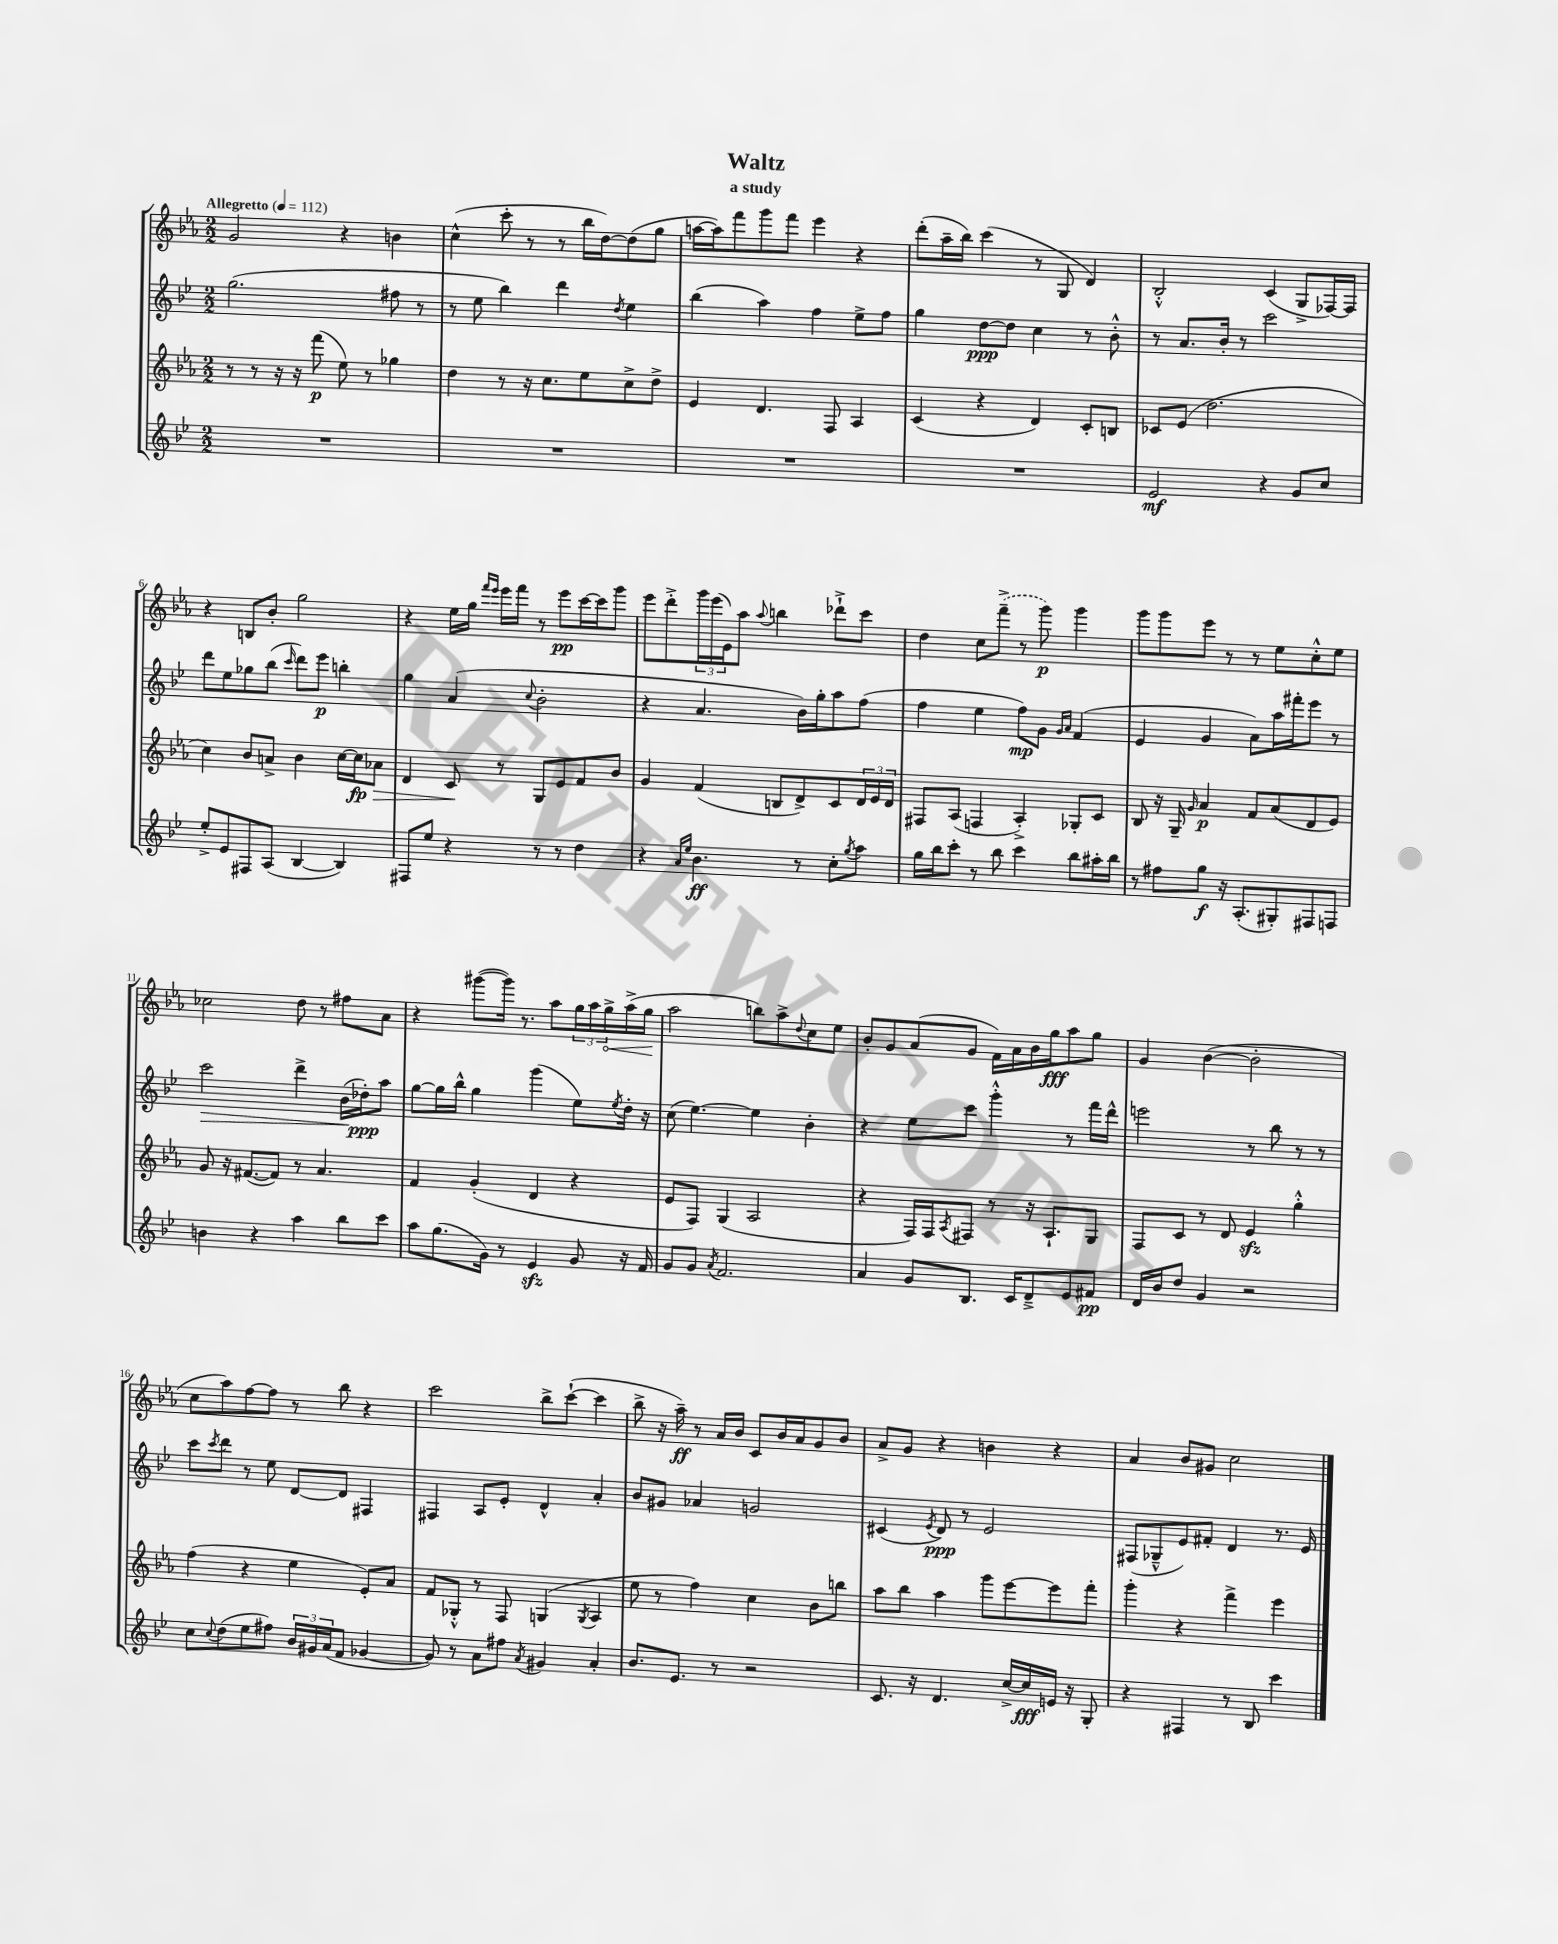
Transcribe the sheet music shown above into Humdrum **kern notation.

**kern	**kern	**kern	**kern
*staff4	*staff3	*staff2	*staff1
*clefG2	*clefG2	*clefG2	*clefG2
*k[b-e-]	*k[b-e-a-]	*k[b-e-]	*k[b-e-a-]
*M2/2	*M2/2	*M2/2	*M2/2
*MM112	*MM112	*MM112	*MM112
1r	8r	(2.gg\	2g/
.	8r	.	.
.	16r	.	.
.	16r	.	.
.	(8fff\	.	.
.	8ee-\)	.	4r
.	8r	.	.
.	4gg-\	8ff#\	4b\
.	.	8r	.
=	=	=	=
1r	4dd\	8r	(4cc^^\
.	.	8ee-\	.
.	8r	4bb-\)	8ccc'\
.	16r	.	8r
.	8.cc\L	.	.
.	.	4ddd\	8r
.	8ee-\	.	16bb-\LL
.	.	.	[16dd\J)
.	.	8qdd/	.
.	8cc^\	4ee-\	(8dd\]
.	8dd^\J	.	8gg\J
=	=	=	=
1r	4e-/	(4bb-\	[16aa\LL
.	.	.	16aa\]J)
.	.	.	8fff\
.	4.d/	4aa\)	8ggg\
.	.	.	8fff\J
.	.	4ff\	4eee-\
.	8F/	.	.
.	4A-/	8ee-^\L	4r
.	.	8ff\J	.
=	=	=	=
1r	(4c/	4gg\	(8ddd'\L
.	.	.	16aa-~\L
.	.	.	16bb-\JJ)
.	4r	[8dd\L	(4ccc\
.	.	8dd\]J	.
.	4d/)	4cc\	8r
.	.	.	8G/
.	8c'/L	8r	4d/)
.	8B/J	8b-'^^\	.
=	=	=	=
2e-/	8c-/L	8r	2B-'^^/
.	(8e-/J	8.a/L	.
.	2.dd\	.	.
.	.	16b-'/Jk	.
.	.	8r	.
4r	.	2ccc\	(4c/
8g/L	.	.	8G^/L
8cc/J	.	.	[16F-/L)
.	.	.	16F-/]JJ
=	=	=	=
8ee-'^/L	4cc\)	8ddd\L	4r
8e-/	.	8ee-\	.
8F#/	8b-/L	8gg-\	8B/L
(8A/J	8a^/J	(8bb-\J	8b-'/J
.	.	16qqccc/	.
[4B-/	4b-\	8ddd\L)	2gg\
.	.	8eee-\J	.
4B-/])	[16cc\LL	4bb'\	.
.	16cc\]J	.	.
.	8a-\J	.	.
=	=	=	=
8F#/L	4d/	4gg\	4r
8ee-/J	.	.	.
4r	8c/	(4a/	16ee-\LL
.	.	.	16gg\JJ
.	.	.	16qqfff/LL
.	.	.	16qqeee-/JJ
.	8r	.	16eee-\LL
.	.	.	16fff\JJ
.	.	8qqcc/	.
8r	8G/L	2b-'\	8r
8r	8e-/	.	8eee-\L
4dd\	8f/	.	[16ccc\L
.	.	.	16ccc\]J
.	8b-/J	.	8ggg\J
=	=	=	=
4r	4g/	4r	8eee-\L
.	.	.	8ddd'^\
16qqa/LL	.	.	.
16qqee-/JJ	.	.	.
4.b-\	(4f/	4.a/	24ggg\L
.	.	.	(24eee-\
.	.	.	24e-\J)
.	.	.	8aa-\J
.	.	.	8qqaa-/
.	8B/L	.	4bb\
8r	8d^/)	16b-\LL)	.
.	.	16gg'\J	.
8cc'\L	8c/	8aa\	8ddd-`^\L
8qgg/	.	.	.
8aa\J	24d/L	(8ff\J	8ccc\J
.	24e-/	.	.
.	24d/JJ	.	.
=	=	=	=
16gg\LL	8F#/L	4ff\	4dd\
16bb-\J	.	.	.
8ccc'\J	(8A-/J	.	.
8r	4F/	4ee-\	8cc\L
8bb-\	.	.	(8fff~^\J
4ccc\	4A-'^/)	8ff\L)	8r
.	.	8g\J	8ggg\)
.	.	16qqg/LL	.
.	.	16qqa/JJ	.
8bb-\L	8G-'/L	(4f/	4ggg\
16aa#'\L	8c/J	.	.
16bb-\JJ	.	.	.
=	=	=	=
8r	8B-/	4e-/	8ggg\L
8ff#\L	16r	.	8ggg\
.	16G~/	.	.
.	16qqg/	.	.
8gg\J	4a-/	4g/	8eee-\J
16r	.	.	8r
(8.A'/L	.	.	.
.	8f/L	8a\L)	8r
8G#'/)	(8a-/	16aa\L	8ee-\L
.	.	16fff#'\J	.
8F#/	8d/	8eee-\J	8cc'^^\
8F/J	8e-/J)	8r	8ee-\J
=	=	=	=
4b\	8g/	2ccc\	2cc-\
.	16r	.	.
.	([8.f#/L	.	.
4r	.	.	.
.	8f#/]J)	.	.
4aa\	8r	4ddd^\	8dd\
.	4.a-/	.	8r
8bb-\L	.	(16b-\LL	8ff#\L
.	.	16dd-'\J)	.
8ccc\J	.	8aa\J	8a-\J
=	=	=	=
8aa\L	4f/	[8gg\L	4r
(8.gg\	.	16gg\]L	.
.	.	16bb-^^\JJ	.
.	(4g'/	4gg\	([8ggg#\L
16g\Jk)	.	.	.
8r	.	.	16ggg#\]Jk)
.	.	.	8.r
4e-/	4d/	(4ggg\	.
.	.	.	8aa-\L
8g/	4r	8ee-\L)	24gg\L
.	.	.	24aa-\
.	.	.	24gg^\
.	.	8qee-/	.
16r	.	16dd'\Jk	(16aa-^\
16f/	.	16r	16gg\JJ
=	=	=	=
8g/L	8e-/L	(8cc\	2aa-\
8g/J	8F/J)	[4.ee-\)	.
8qa/	.	.	.
2.f/	(4G/	.	.
.	2A-/	4ee-\]	8bb\L)
.	.	.	8aa-^\
.	.	.	8qqdd/
.	.	4b-'\	8cc\
.	.	.	8ee-\J
=	=	=	=
4a/	4r	4r	8b-'/L
.	.	.	8g/
8g/L	16F/LL)	8ee-\L	(8a-/
.	16F/J	.	.
.	8qA-/	.	.
8.B-/J	8F#/J	8ccc\J	8g/J
.	8r	4ggg'^^\	16f\LL)
16c/LK	.	.	16a-\
8d~^/	16r	.	16b-\
.	8.A-`/L	.	16gg\J
8e-/	.	8r	8aa-\
8f#/J	8G/J	16fff\LL	8gg\J
.	.	16ddd^^\JJ	.
=	=	=	=
16d/LL	8F/L	2eee\	4g/
16b-/J	.	.	.
8dd/J	8c/J	.	.
4g/	8r	.	([4b-\
.	8d/	.	.
2r	4e-/	8r	2b-'\]
.	.	8bb-\	.
.	4gg'^^\	8r	.
.	.	8r	.
=	=	=	=
8cc\L	(4ff\	8ccc\L	8cc\L
8qqcc/	.	8qccc/	.
(8dd\	.	8ddd\J	8aa-\)
8ee-\	4r	8r	[8ff\
8ff#\J)	.	8ee-\	8ff\]J
24b-/LL	4ee-\	[8d/L	8r
24g#/	.	.	.
(24a/J	.	.	.
8f/J	.	8d/]J	8bb-\
[4g-/	8e-'/L)	4F#/	4r
.	8a-/J	.	.
=	=	=	=
8g-/])	8f/L	4F#/	2ccc\
8r	8G-'^^/J	.	.
8a\L	8r	8A/L	.
8ff#\J	8F/	8e-'/J	.
8qa/	.	.	.
4g#/	(4G/	4d^^/	8bb-^\L
.	.	.	([8ccc`\J
.	8qG/	.	.
4a'/	4A-/	4a'/	4ccc\]
=	=	=	=
8.b-/L	8ee-\	8b-/L	8bb-^\
.	8r	8g#/J	16r
8.e-/J	.	.	16aa-~\)
.	4ff\)	4a-/	8r
8r	.	.	16a-/LL
.	.	.	16b-/JJ
2r	4cc\	2g/	8c/L
.	.	.	16b-/L
.	.	.	16a-/J
.	8b-\L	.	8g/
.	8bb\J	.	8b-/J
=	=	=	=
8.c/	8aa-\L	(4c#/	8a-^/L
.	8bb-\J	.	8g/J
16r	.	.	.
.	.	8qe-/	.
4.d/	4aa-\	8d/)	4r
.	.	8r	.
.	8ggg\L	2e-/	4b\
[16cc^/LL	[8eee-\	.	.
16cc/]	.	.	.
16e/JJ	8eee-\]	.	4r
16r	.	.	.
8G'/	8fff'\J	.	.
=	=	=	=
4r	4ggg'\	(8F#/L	4a-/
.	.	8G-~^^/	.
4F#/	4r	8e-/)	8b-/L
.	.	8f#'/J	8g#/J
8r	4fff^\	4d/	2cc\
8B-/	.	.	.
4ccc\	4eee-\	8.r	.
.	.	16e-/	.
==	==	==	==
*-	*-	*-	*-
